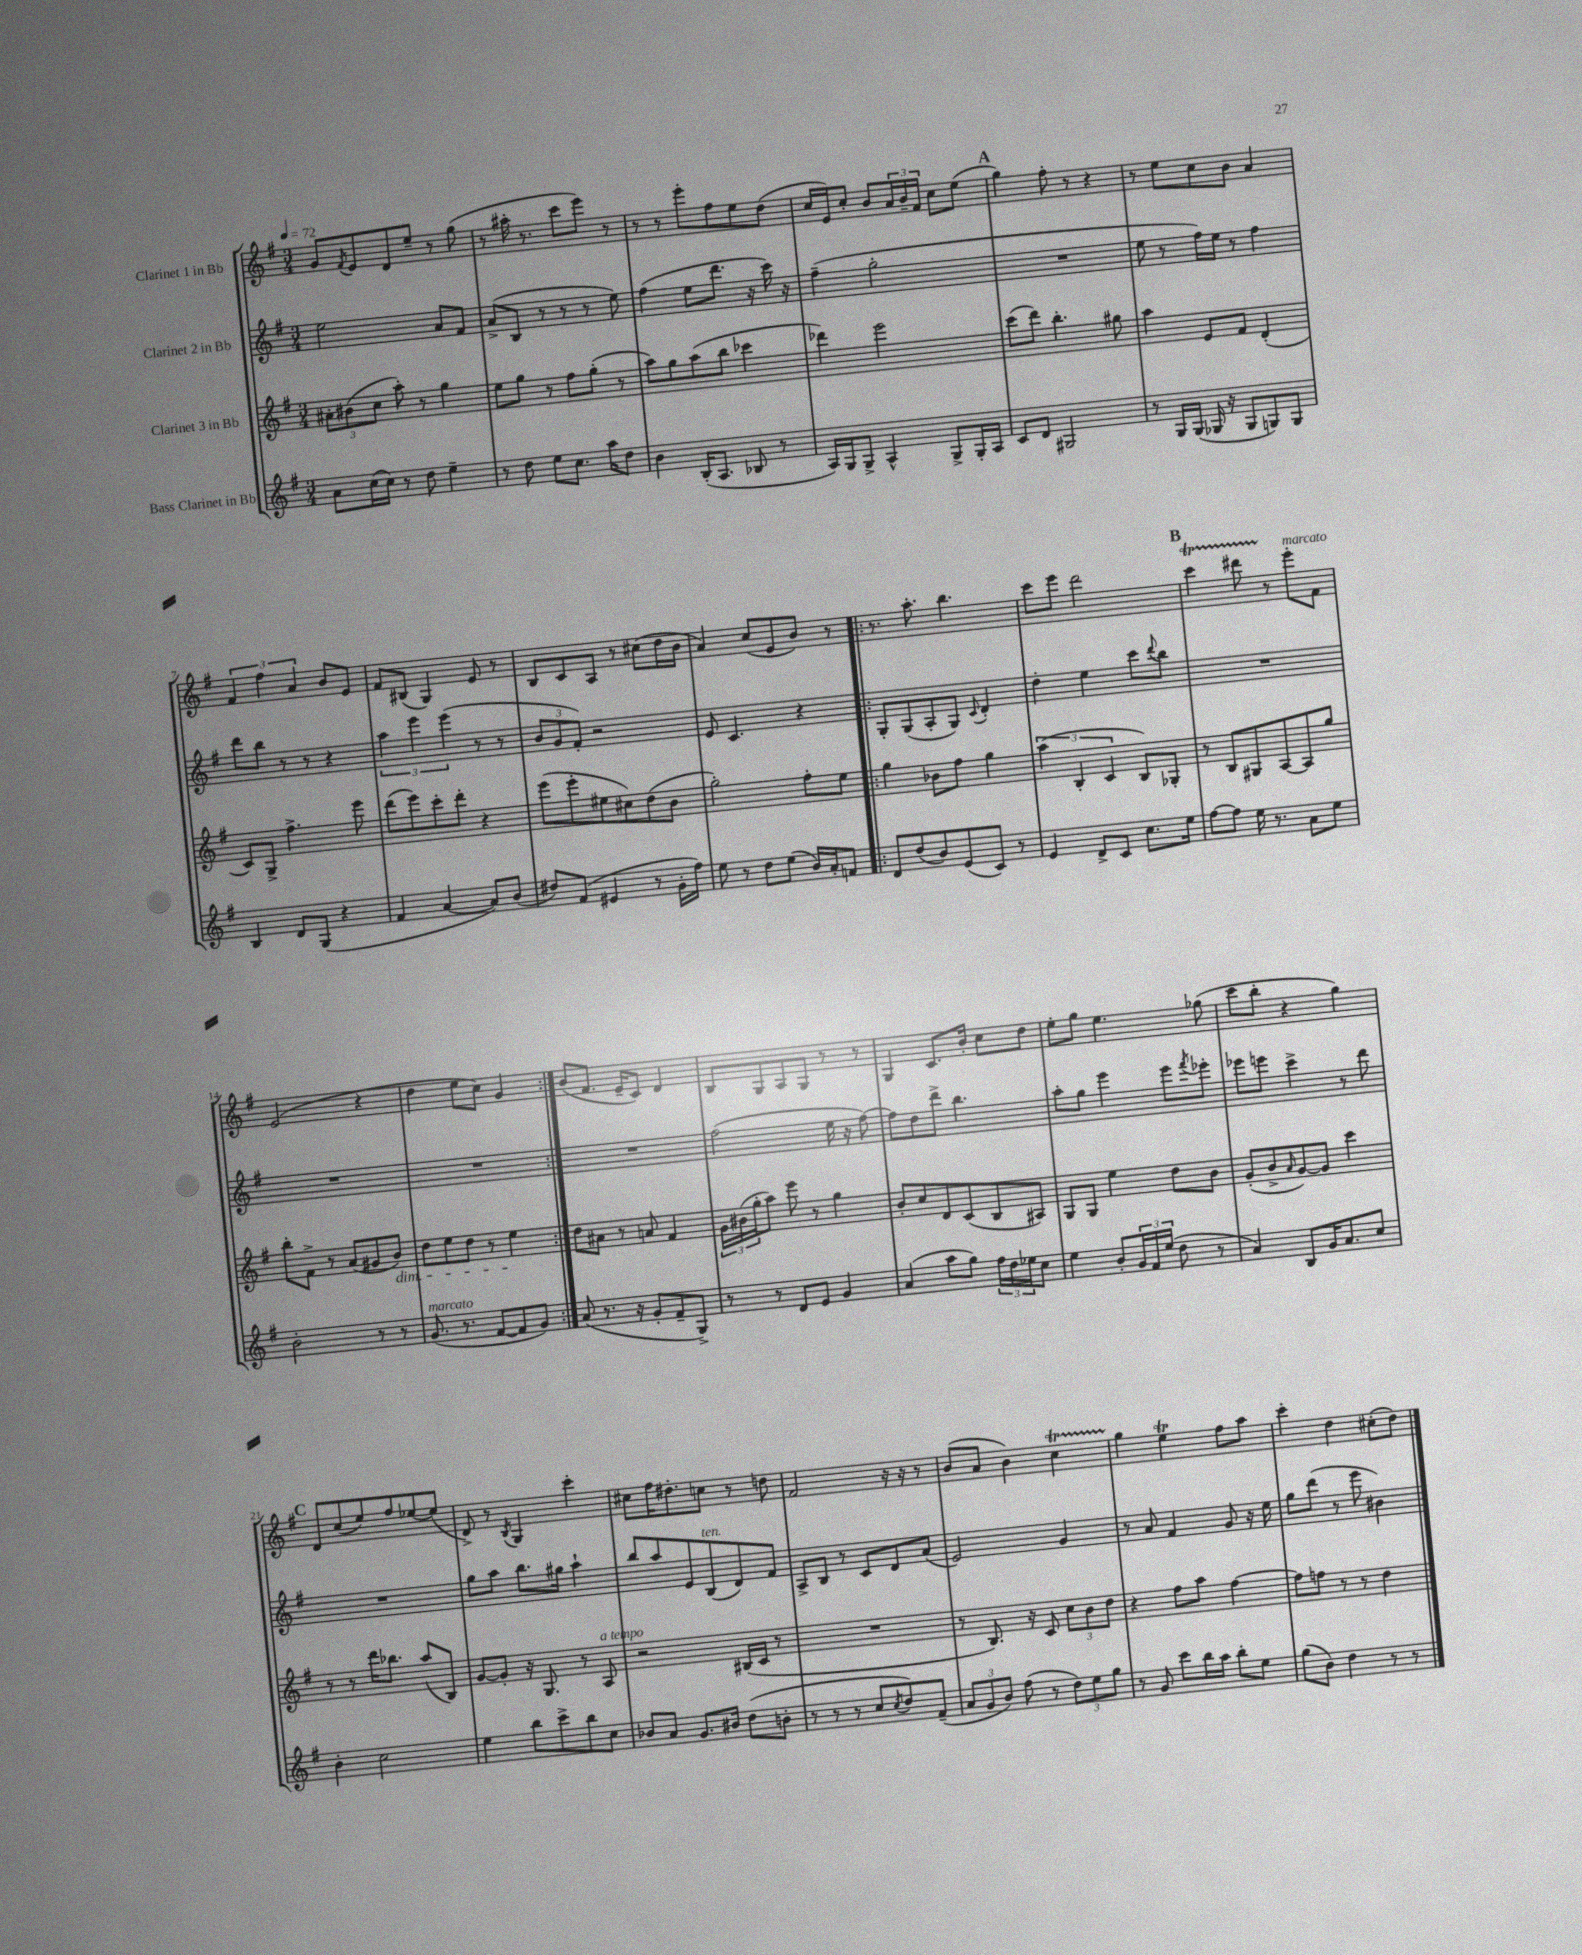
<<
\new StaffGroup <<
\new Staff = "s0" \with { instrumentName = "Clarinet 1 in Bb" } {
    \clef treble \key g \major \numericTimeSignature \time 3/4 \tempo 4 = 72
    g'8 \acciaccatura { fis'8 } e'8 d'8 e''8-- r8 g''8( |
    r8 ais''16-. r8. c'''8 e'''8) r8 |
    r8 r8 e'''8-. fis''8 e''8 d''8( |
    c''16 e'16) c''8-. b'8 \tuplet 3/2 { a'16 b'16-- fis'16 } c''8 e''8( |
    \mark \markup { \bold "A" } g''4) fis''8-. r8 r4 |
    r8 e''8 c''8 b'8 a'4 |
    \tuplet 3/2 { fis'4 fis''4 a'4 } b'8 e'8 |
    fis'8 bis8( g4) e'8 r8 |
    b8 c'8 a8 r8 cis''8( d''16 b'16 |
    a'4) c''8( e'8 b'8) r8 |
    \repeat volta 2 { r8. a''8.-. b''4. |
    c'''8 e'''8 d'''2 |
    \mark \markup { \bold "B" } c'''4\startTrillSpan dis'''8 r8\stopTrillSpan e'''8-.^\markup { \italic "marcato" } fis'8 |
    e'2( r4 |
    d''4 e''8 c''8) g'4 | }
    b'8( fis'8. e'16-- c'8) d'4 |
    b8 g8 a8 g8 r8 r8 |
    g4 c'8. b'16-. c''8 d''8 |
    e''8-. g''8 e''4. ges''8( |
    c'''8 b''8-. r4 g''4) |
    \mark \markup { \bold "C" } d'8 c''8( e''8) fis''8 ees''8~ ees''8( |
    d'8->) r8 \acciaccatura { b8 } g4 c'''4-. |
    cis''8 fis''16 dis''8.-. c''8 r8 d''8 |
    fis'2 r16 r16 r8 |
    b'8( a'8 b'4) c''4\startTrillSpan |
    g''4\stopTrillSpan e''4\trill fis''8 a''8 |
    c'''4-. d''4 cis''8-.( d''8) \bar "|." |
}
\new Staff = "s1" \with { instrumentName = "Clarinet 2 in Bb" } {
    \clef treble \key g \major \numericTimeSignature \time 3/4
    e''2 a'8 fis'8 |
    a'8->( b8 r8 r8 r8 e''8) |
    fis''4( e''8 d'''8. r16 c'''16) r16 |
    fis''4--( g''2-. |
    \mark \markup { \bold "A" } R2. |
    e''8 r8 fis''16) e''16 r8 fis''4 |
    d'''8 b''8 r8 r8 r4 |
    \tuplet 3/2 { a''4 e'''4 e'''4( } r8 r8 |
    \tuplet 3/2 { b'8 g'8 fis'8-.) } r2 |
    e'8 c'4. r4 |
    \repeat volta 2 { g8-. g8( a8-. g8) \appoggiatura { c'8 } d'4-. |
    d''4-. e''4 c'''8 \appoggiatura { d'''8 } b''8 |
    \mark \markup { \bold "B" } R2. |
    R2. |
    R2. | }
    R2. |
    fis''2( e''16 r16 fis''8~) |
    fis''8 d''8 d'''8-> b''4. |
    a''8-. g''8 e'''4 e'''8 \acciaccatura { fis'''8 } ees'''8-. |
    ees'''8 e'''8 c'''4-> r8 d'''8 |
    \mark \markup { \bold "C" } R2. |
    g''8 a''8 b''8. gis''16 a''4-! |
    b''8 a''8 e'8 b8^\markup { \italic "ten." }( d'8) fis'8 |
    a8-> b8 r8 c'8 d'8 a'8( |
    e'2) g'4 |
    r8 a'8 fis'4 g'8 r16 e''16 |
    g''8 d'''8( r8 e'''8 bis'4) \bar "|." |
}
\new Staff = "s2" \with { instrumentName = "Clarinet 3 in Bb" } {
    \clef treble \key g \major \numericTimeSignature \time 3/4
    \tuplet 3/2 { ais'8-. bis'8( c''8 } a''8-.) r8 g''4 |
    e''8 g''8 r8 fis''8 g''8-.( r8 |
    a''8) g''8 a''8( b''8 ces'''4 |
    des'''4) e'''2 |
    \mark \markup { \bold "A" } c'''8( d'''8) b''4.-. gis''8 |
    a''4 e'8 fis'8 d'4-.( |
    c'8) g8-> fis''4.-> e'''8 |
    d'''8( e'''8) c'''8-. d'''8-. r4 |
    e'''8( e'''8-. eis''8 cis''8) d''8( b'8 |
    g''2-.) fis''8-. e''8 |
    \repeat volta 2 { g''4 bes'8 fis''8 g''4 |
    \tuplet 3/2 { a''4( b4-. c'4 } b8) ges8-. |
    \mark \markup { \bold "B" } r8 b8 gis8 a8~ a8 g''8 |
    b''8-. fis'8-> r8 a'8( gis'8 b'8\dim) |
    d''8 e''8 d''8 r8 e''4\! | }
    d''8 ais'8 r8 a'8 fis'4 |
    \tuplet 3/2 { g'16 bis'16( g''16-. } a''8) e'''8 r8 g''4 |
    b'8-. c''8 d'8 c'8( b8 ais8) |
    g8 g8 e''4 d''8 b'8 |
    g'8-.( b'8-> \grace { a'16 } g'8~) g'8 c'''4 |
    \mark \markup { \bold "C" } r8 r8 d'''16 bes''8. a''8( b8) |
    g'8~ g'8-. r16 g8. r8 a8^\markup { \italic "a tempo" } |
    r2 bis16( c'16 r8 |
    R2. |
    r8 b8.) r16 c'8 \tuplet 3/2 { c''8 b'8 d''8 } |
    r4 fis''8 a''8 fis''4~ |
    fis''8 f''8 r8 r8 d''4 \bar "|." |
}
\new Staff = "s3" \with { instrumentName = "Bass Clarinet in Bb" } {
    \clef treble \key g \major \numericTimeSignature \time 3/4
    a'8 c''16( c''16) r8 d''8 e''4-- |
    r8 d''8 e''8 c''8. a''16 d''8 |
    b'4 b16-.( a8. bes8 r8 |
    a16) g16 g8-> a4-^ g8-> g16-. a16 |
    \mark \markup { \bold "A" } c'8 d'8 gis2 |
    r8 g16 g16( ges16 r16 ges8 g8) g8 |
    b4 d'8 g8( r4 |
    fis'4 a'4~ a'8) b'8( |
    dis''8) fis'8( eis'4 r8 g'16-. fis''16) |
    e''8 r8 d''8 e''8( b'16) a'16-. f'8 |
    \repeat volta 2 { d'8 d''8( b'8) e'8( c'8) r8 |
    e'4 d'8-> c'8 c''8. e''16 |
    \mark \markup { \bold "B" } fis''8~ fis''8 e''16 r8. a'8 e''8 |
    b'2-. r8 r8 |
    g'8.^\markup { \italic "marcato" }( r8. fis'8~ fis'8 g'8) | }
    a'8( r8. r16 g'8-. fis'8-- g8->) |
    r8 r8 d'8 e'8 g'4 |
    a'4( a''8 g''8) \tuplet 3/2 { fis''16 d''16 ees''16 } c''8 |
    e''4 b'8-. \tuplet 3/2 { g'16 fis'16 e''16( } d''8 r8 |
    a'4) b8 g'16 a'8. c''8 |
    \mark \markup { \bold "C" } b'4-. c''2 |
    e''4 b''8 c'''8-> b''8 c''8 |
    bes'8 a'8 g'8. bis'16 d''8( b'8-. |
    r8 r8 r8 c''8 \acciaccatura { c''8 } d''8) fis'8--( |
    \tuplet 3/2 { a'8 g'8 b'8) } fis''8( r8 \tuplet 3/2 { d''8) e''8 g''8 } |
    r8 g'8 c'''8 b''16 a''16 b''8-. e''8 |
    g''8( b'8) d''4 r8 r8 \bar "|." |
}
>>
>>
